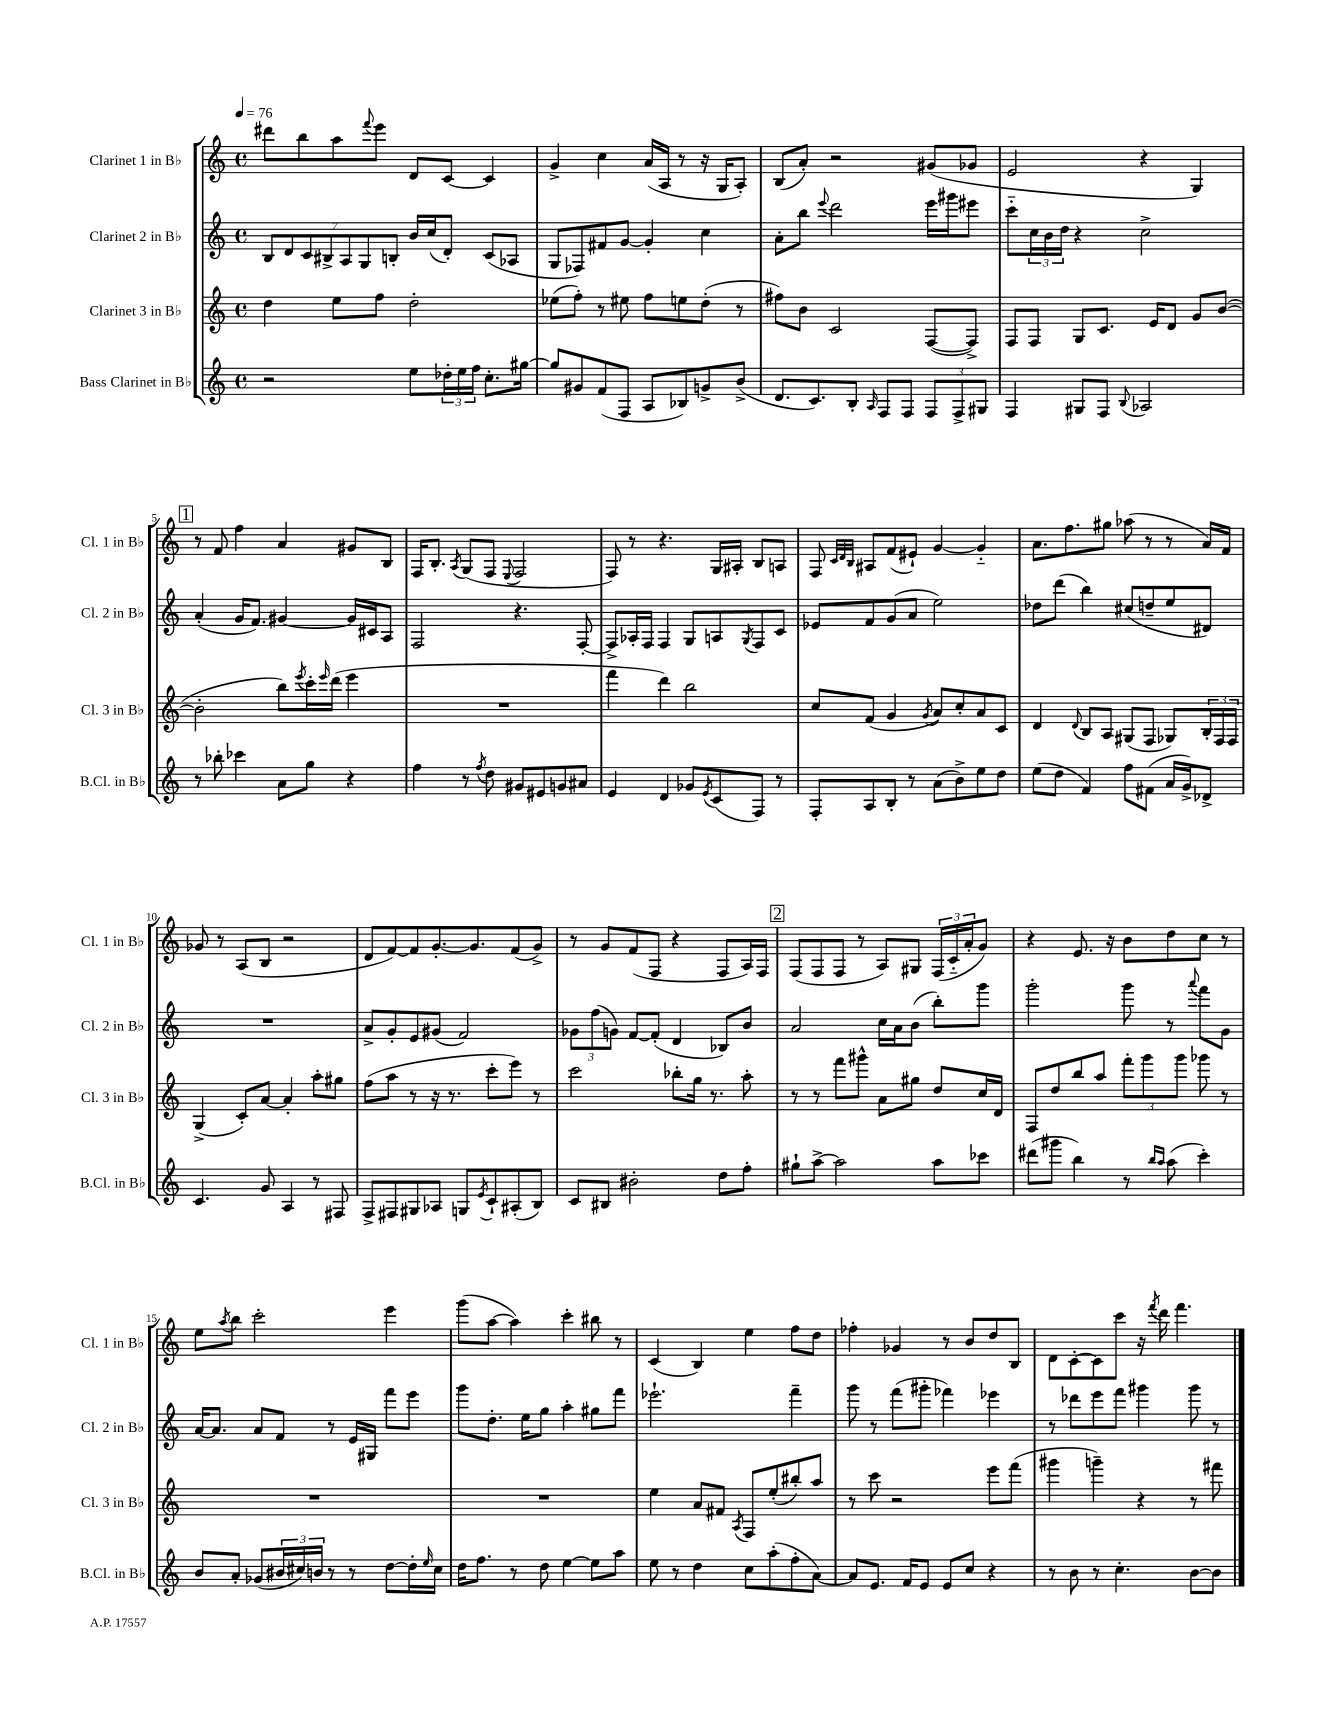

**kern	**kern	**kern	**kern
*staff4	*staff3	*staff2	*staff1
*clefG2	*clefG2	*clefG2	*clefG2
*k[]	*k[]	*k[]	*k[]
*M4/4	*M4/4	*M4/4	*M4/4
*met(c)	*met(c)	*met(c)	*met(c)
*MM76	*MM76	*MM76	*MM76
2r	4dd	14B	8ddd#
.	.	14d	.
.	.	.	8bb
.	.	14c	.
.	.	14B#^	.
.	8ee	.	8aa
.	.	14A	.
.	.	14G	.
.	.	.	8qqfff
.	8ff	.	8eee
.	.	14B'	.
8ee	2dd'	16b	8d
.	.	(16cc	.
24dd-'	.	8d')	[8c
24ee	.	.	.
24ff	.	.	.
8.cc'	.	(8c	4c]
.	.	8A-	.
[16gg#	.	.	.
=	=	=	=
8gg#]	(8ee-	8G	4g^
8g#	8ff')	8F-)	.
(8f	8r	8f#	4cc
8F	8ee#	[8g	.
8A	8ff	4g']	(16a
.	.	.	16A
8B-)	8ee	.	8r
8g^	(8dd'	4cc	16r
.	.	.	16G
(8b^	8r	.	8A')
=	=	=	=
8.d	8ff#)	8a'	(8B
.	8b	8bb	8a')
8.c)	.	.	.
.	.	8qqeee	.
.	2c	2ddd	2r
8B'	.	.	.
16qqA	.	.	.
8F	.	.	.
8F	.	.	.
12F	([8F	16eee	(8g#
.	.	16ggg#	.
12F^	.	.	.
.	8F^])	8eee#	8g-
12G#	.	.	.
=	=	=	=
4F	8F	8ccc'~	2e
.	8F	24cc	.
.	.	24b	.
.	.	24dd	.
8G#	8G	4r	.
8F	8.c	.	.
8qqB	.	.	.
2A-	.	2cc^	4r
.	16e	.	.
.	8d	.	.
.	8g	.	4G)
.	([8b	.	.
=	=	=	=
8r	2b']	(4a'	8r
8bb-'	.	.	8f
4ccc-	.	16g	4ff
.	.	8.f)	.
8a	8bb)	[4g#	4a
.	8qeee	.	.
8gg	16ccc'	.	.
.	16qqeee	.	.
.	(16ddd	.	.
4r	4eee	16g#]	8g#
.	.	16c#	.
.	.	8A	8B
=	=	=	=
4ff	1r	2F	16F
.	.	.	8.B'
.	.	.	8qA
8r	.	.	(8G
8qff	.	.	.
8dd	.	.	8F
.	.	.	8qqE
8g#	.	4.r	2F
8e#	.	.	.
8g	.	.	.
8a#	.	[8F'	.
=	=	=	=
4e	4fff	8F^]	8F)
.	.	16A-'	8r
.	.	16F	.
4d	4ddd)	4F	4.r
8g-	2bb	8G	.
8qe	.	.	.
(8c	.	8A	16G
.	.	.	16A#'
.	.	8qG	.
8F)	.	8F	8B
8r	.	8c	8A
=	=	=	=
8F'	8cc	8e-	8F
.	.	.	32qqc
.	.	.	32qqd
.	.	.	32qqB
8A	(8f	8f	8A#
8B'	4g	(8g	(8f
8r	.	8a	8e#`)
.	8qg	.	.
(8a	8a)	2ee)	[4g
8b^)	8cc'	.	.
8ee	8a	.	4g'~]
8dd	8c	.	.
=	=	=	=
(8ee	4d	8dd-	8.a
8dd	.	(8ddd	.
.	.	.	8.ff
.	8qqd	.	.
4f)	8B	4bb)	.
.	8A	.	8gg#
8ff	(8G#	(8cc#	(8aa-
(8f#	8F	8dd~	8r
16a	8G-)	8ee	8r
16g^)	.	.	.
8d-^	24B'	8d#)	16a)
.	24F	.	.
.	.	.	16f
.	24F	.	.
=	=	=	=
4.c	(4G^	1r	8g-
.	.	.	8r
.	8c')	.	(8A
8g	[8a	.	8B
4A	4a']	.	2r
8r	8aa'	.	.
8F#	8gg#	.	.
=	=	=	=
8F^	(8ff	8a^	8d
8F#	8aa	8g'	[8f)
8G#	8r	8e	8f]
8A-	16r	(8g#	[8.g'
.	8.r	.	.
8G	.	2f)	.
.	.	.	8.g]
8qe	.	.	.
8c`	8ccc'	.	.
(8A#'	8eee)	.	(8f
8B)	8r	.	8g^)
=	=	=	=
8c	2ccc	12g-	8r
.	.	(12ff	.
8B#	.	.	8g
.	.	12g)	.
2b#'	.	[8f	(8f
.	.	(8f']	8F
.	8bb-'	4d	4r
.	16gg	.	.
.	8.r	.	.
8dd	.	8B-)	8F
8ff'	8aa'	8b	16A)
.	.	.	16F
=	=	=	=
8gg#`	8r	2a	(8F
[8aa^	8r	.	8F
2aa]	8fff	.	8F
.	8ggg#^^	.	8r
.	8a	16cc	8A)
.	.	16a	.
.	8gg#	(8b	8G#
8aa	8dd	8bb')	(24F
.	.	.	24c'~
.	.	.	24a'
8ccc-	16cc	8ggg	8g)
.	16d	.	.
=	=	=	=
(8ddd#	8F	2ggg'	4r
8ggg#	8dd	.	.
4bb)	8bb	.	8.e
.	8aa	.	.
.	.	.	16r
8r	12fff'	8ggg	8b
.	12ggg	.	.
16qqbb	.	.	.
16qqaa	.	.	.
(8aa	.	8r	8dd
.	12ggg	.	.
.	.	8qqaaa	.
4ccc')	8ggg-	8fff	8cc
.	8r	8g	8r
=	=	=	=
8b	1r	[16a	8ee
.	.	8.a]	.
.	.	.	8qaa
8a'	.	.	8bb
(8g-	.	8a	2ccc'
24b#	.	8f	.
24cc#)	.	.	.
24b	.	.	.
8r	.	8r	.
8r	.	16e	.
.	.	16G#	.
[8dd	.	8fff	4eee
16dd']	.	8eee	.
16qqee	.	.	.
16cc#	.	.	.
=	=	=	=
16dd	1r	8ggg	(8ggg
8.ff	.	.	.
.	.	8.dd'	[8aa
8r	.	.	4aa])
.	.	16ee	.
8dd	.	8gg	.
[4ee	.	4aa'	4ccc'
8ee]	.	8gg#	8bb#
8aa	.	8fff	8r
=	=	=	=
8ee	4ee	2.eee-`	(4c
8r	.	.	.
4dd	8a	.	4B)
.	8f#	.	.
.	8qA	.	.
8cc	8F	.	4ee
(8aa'	(8ee'	.	.
8ff'	8bb#')	4fff~	8ff
[8a)	8aa	.	8dd
=	=	=	=
8a]	8r	8ggg	4ff-'
8.e	8ccc	8r	.
.	2r	(8fff	4g-
16f	.	.	.
8e	.	8ggg#'	.
8e	.	4fff-)	8r
8cc	.	.	8b
4r	8eee	4eee-	8dd
.	(8fff	.	8B
=	=	=	=
8r	4ggg#	8r	8d
8b	.	8ddd-	[8c'
8r	4ggg~)	8eee	8c]
4.cc'	.	8fff	8ccc
.	4r	4ggg#	16r
.	.	.	8qfff
.	.	.	16ddd
.	.	.	4.fff
[8b	8r	8ggg#	.
8b]	8fff#	8r	.
==	==	==	==
*-	*-	*-	*-
